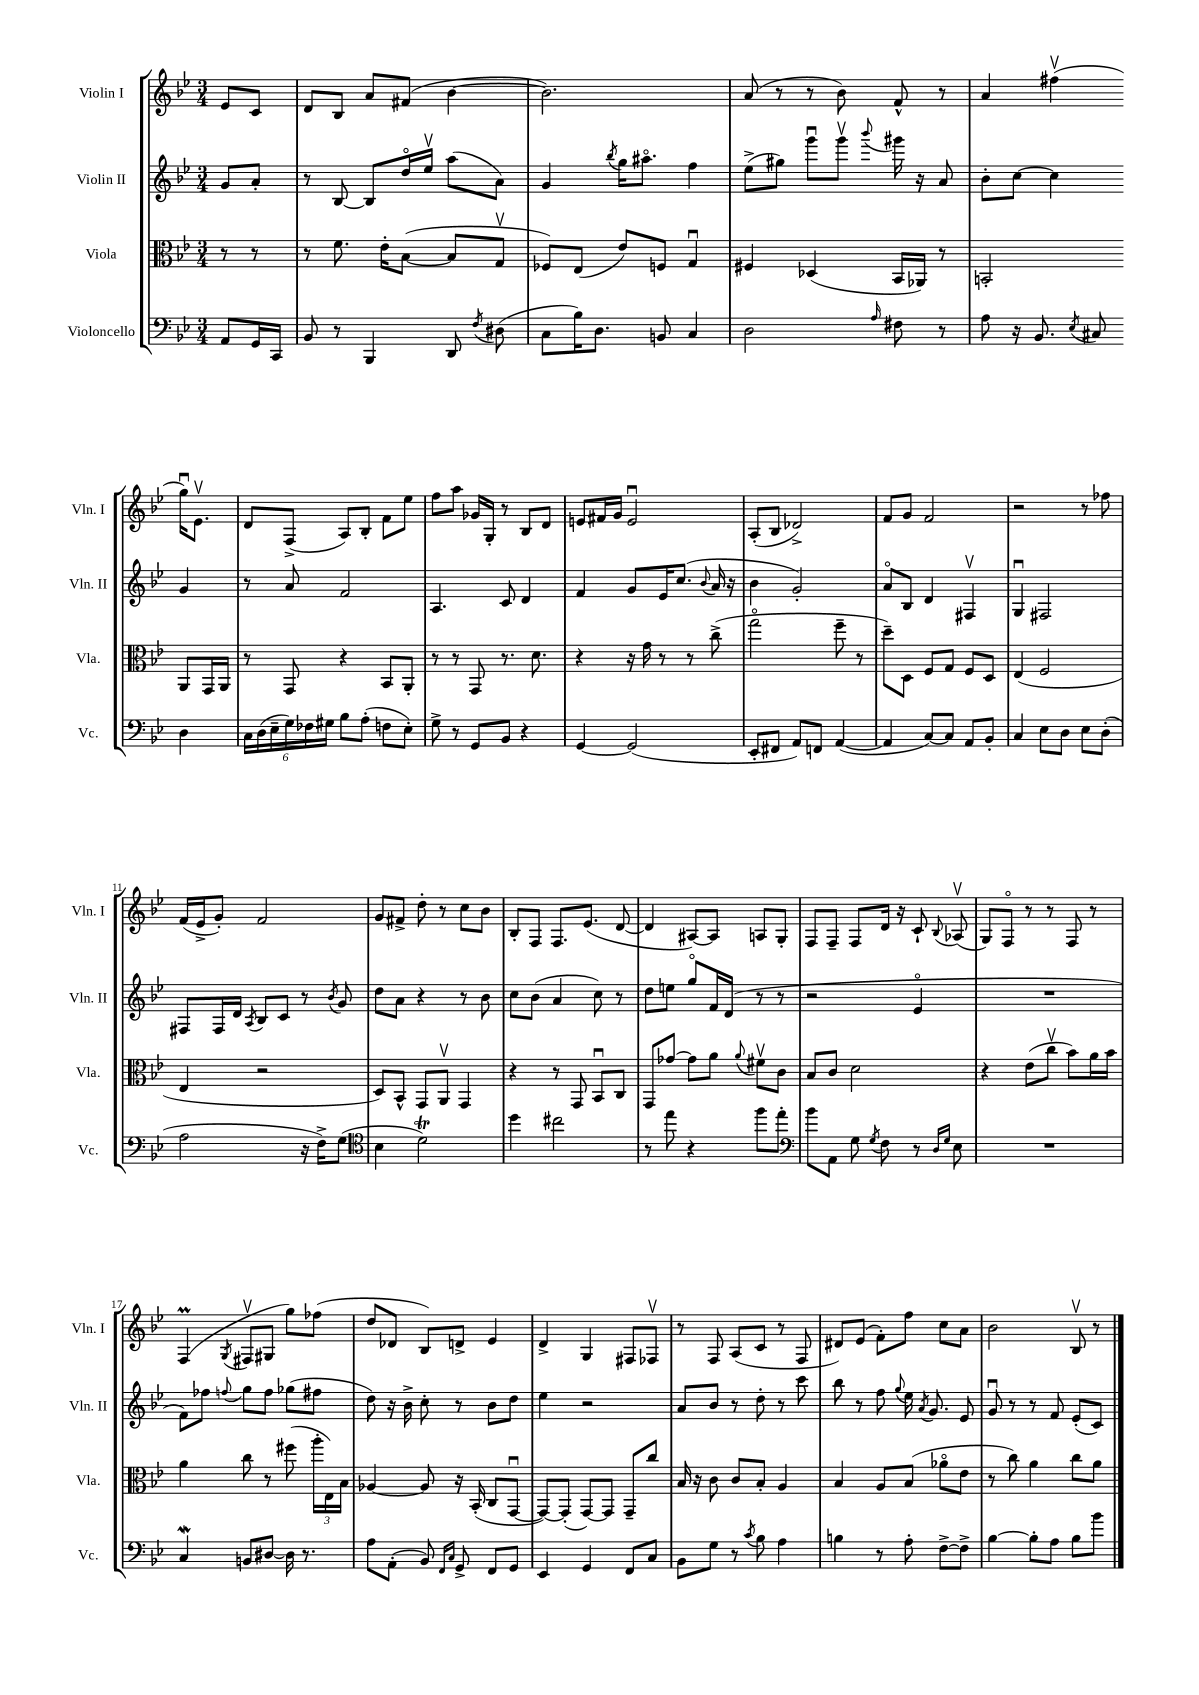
<<
\new StaffGroup <<
\new Staff = "s0" \with { instrumentName = "Violin I" shortInstrumentName = "Vln. I" } {
    \clef treble \key bes \major \numericTimeSignature \time 3/4 \partial 4
    \autoBeamOff ees'8[ c'8] |
    d'8[ bes8] a'8[ fis'8]( bes'4~ |
    bes'2.) |
    a'8( r8 r8 bes'8) f'8-^ r8 |
    a'4 fis''4\upbow( g''16[\downbow) ees'8.]\upbow |
    d'8[ f8]->( a8[) bes8]-. f'8[ ees''8] |
    f''8[ a''8] ges'16[ g16]-. r8 bes8[ d'8] |
    e'8[ fis'16 g'16] e'2\downbow |
    a8[-.( bes8] des'2->) |
    f'8[ g'8] f'2 |
    r2 r8 fes''8 |
    f'16[( ees'16-> g'8]-.) f'2 |
    g'8[ fis'8]-> d''8-. r8 c''8[ bes'8] |
    bes8[-. f8] f8.[ ees'8.]( d'8~ |
    d'4 ais8[~) ais8] a8[ g8]-. |
    f8[ f8]-- f8[ d'16] r16 c'8-! \appoggiatura { bes8 } aes8\upbow( |
    g8[) f8]\flageolet r8 r8 f8 r8 |
    f4\prall( \acciaccatura { g8 } fis8[\upbow gis8] g''8[) fes''8]( |
    d''8[ des'8] bes8[) d'8]-> ees'4 |
    d'4-> g4 fis8[ fes8]\upbow |
    r8 f8 a8[( c'8] r8 f8 |
    dis'8[) ees'8]( f'8[-.) f''8] c''8[ a'8] |
    bes'2 bes8\upbow r8 \bar "|." |
}
\new Staff = "s1" \with { instrumentName = "Violin II" shortInstrumentName = "Vln. II" } {
    \clef treble \key bes \major \numericTimeSignature \time 3/4 \partial 4
    \autoBeamOff g'8[ a'8]-. |
    r8 bes8~ bes8[ d''16\flageolet ees''16]\upbow a''8[( a'8]) |
    g'4 \acciaccatura { bes''8 } g''16[ ais''8.]\flageolet f''4 |
    ees''8[->( gis''8]) g'''8[\downbow g'''8]\upbow \appoggiatura { bes'''8 } gis'''16 r16 a'8 |
    bes'8[-. c''8]~ c''4 g'4 |
    r8 a'8 f'2 |
    a4. c'8 d'4 |
    f'4 g'8[ ees'16 c''8.]( \appoggiatura { bes'8 } a'16 r16 |
    bes'4 g'2-.) |
    a'8[\flageolet bes8] d'4 fis4\upbow |
    g4\downbow fis2 |
    fis8[ fis16 d'16] \acciaccatura { a8 } bes8[ c'8] r8 \acciaccatura { bes'8 } g'8 |
    d''8[ a'8] r4 r8 bes'8 |
    c''8[ bes'8]( a'4 c''8) r8 |
    d''8[ e''8] g''8[\flageolet f'16 d'16]( r8 r8 |
    r2 ees'4\flageolet |
    R2. |
    f'8[) fes''8] \appoggiatura { f''8 } g''8[ f''8] ges''8[( fis''8] |
    d''8) r16 bes'16-> c''8-. r8 bes'8[ d''8] |
    ees''4 r2 |
    a'8[ bes'8] r8 d''8-. r8 c'''8 |
    bes''8 r8 f''8 \appoggiatura { g''8 } ees''16 \acciaccatura { a'8 } g'8. ees'8 |
    g'8\downbow r8 r8 f'8 ees'8[-.( c'8]) \bar "|." |
}
\new Staff = "s2" \with { instrumentName = "Viola" shortInstrumentName = "Vla." } {
    \clef alto \key bes \major \numericTimeSignature \time 3/4 \partial 4
    \autoBeamOff r8 r8 |
    r8 f'8. ees'16[-. bes8]~( bes8[ g8]\upbow |
    fes8[) ees8]( ees'8[) f8] g4\downbow |
    fis4 des4( bes,16[ aes,16]) r8 |
    b,2-. a,8[ g,16 a,16] |
    r8 g,8 r4 bes,8[ a,8]-. |
    r8 r8 g,8 r8. d'8. |
    r4 r16 g'16 r8 r8 c''8->( |
    g''2\flageolet f''8-- r8 |
    d''8[--) d8] f8[ g8] f8[ d8] |
    ees4( f2 |
    ees4 r2 |
    d8[) bes,8]-^ g,8[ a,8]\upbow g,4 |
    r4 r8 g,8 bes,8[\downbow c8] |
    g,8[ ges'8]~ ges'8[ a'8] \appoggiatura { a'8 } fis'8[\upbow c'8] |
    bes8[ c'8] d'2 |
    r4 ees'8[( c''8]\upbow bes'8[) a'16 bes'16] |
    a'4 c''8 r8 fis''8( \tuplet 3/2 { a''16[-. ees16) bes16] } |
    aes4~ aes8 r16 bes,16-.( c8[ g,8]~\downbow |
    g,8[~) g,8]-.( g,8[~) g,8] g,8[-- c''8] |
    bes16 r16 c'8 c'8[ bes8]-. a4 |
    bes4 a8[ bes8]( aes'8[\flageolet ees'8] |
    r8 c''8) a'4 c''8[ a'8] \bar "|." |
}
\new Staff = "s3" \with { instrumentName = "Violoncello" shortInstrumentName = "Vc." } {
    \clef bass \key bes \major \numericTimeSignature \time 3/4 \partial 4
    \autoBeamOff a,8[ g,16 c,16] |
    bes,8 r8 bes,,4 d,8 \acciaccatura { f8 } dis8( |
    c8[ bes16) d8.] b,8 c4 |
    d2 \grace { a16 } fis8 r8 |
    a8 r16 bes,8. \acciaccatura { ees8 } cis8 d4 |
    \tuplet 6/4 { c16[ d16( ees16-- g16) fes16 gis16] } bes8[ a8]-.( f8[ ees8]-.) |
    g8-> r8 g,8[ bes,8] r4 |
    g,4~ g,2( |
    ees,8[-. fis,8] a,8[) f,8] a,4~( |
    a,4 c8[~) c8] a,8[ bes,8]-. |
    c4 ees8[ d8] ees8[ d8]-.( |
    a2 r16 f16[->) g8]( |
    \clef tenor bes4 d'2\trill) |
    d''4 cis''2 |
    r8 ees''8 r4 f''8[ ees''8]-. |
    \clef bass bes'8[ a,8] g8 \acciaccatura { g8 } f8 r8 \grace { d16[ g16] } ees8 |
    R2. |
    c4\mordent b,8[ dis8]~ dis16 r8. |
    a8[ a,8]-.( bes,8) \grace { f,16[ c16] } g,8-> f,8[ g,8] |
    ees,4 g,4 f,8[ c8] |
    bes,8[ g8] r8 \acciaccatura { c'8 } bes8 a4 |
    b4 r8 a8-. f8[~-> f8]-> |
    bes4~ bes8[-. a8] bes8[ bes'8] \bar "|." |
}
>>
>>
